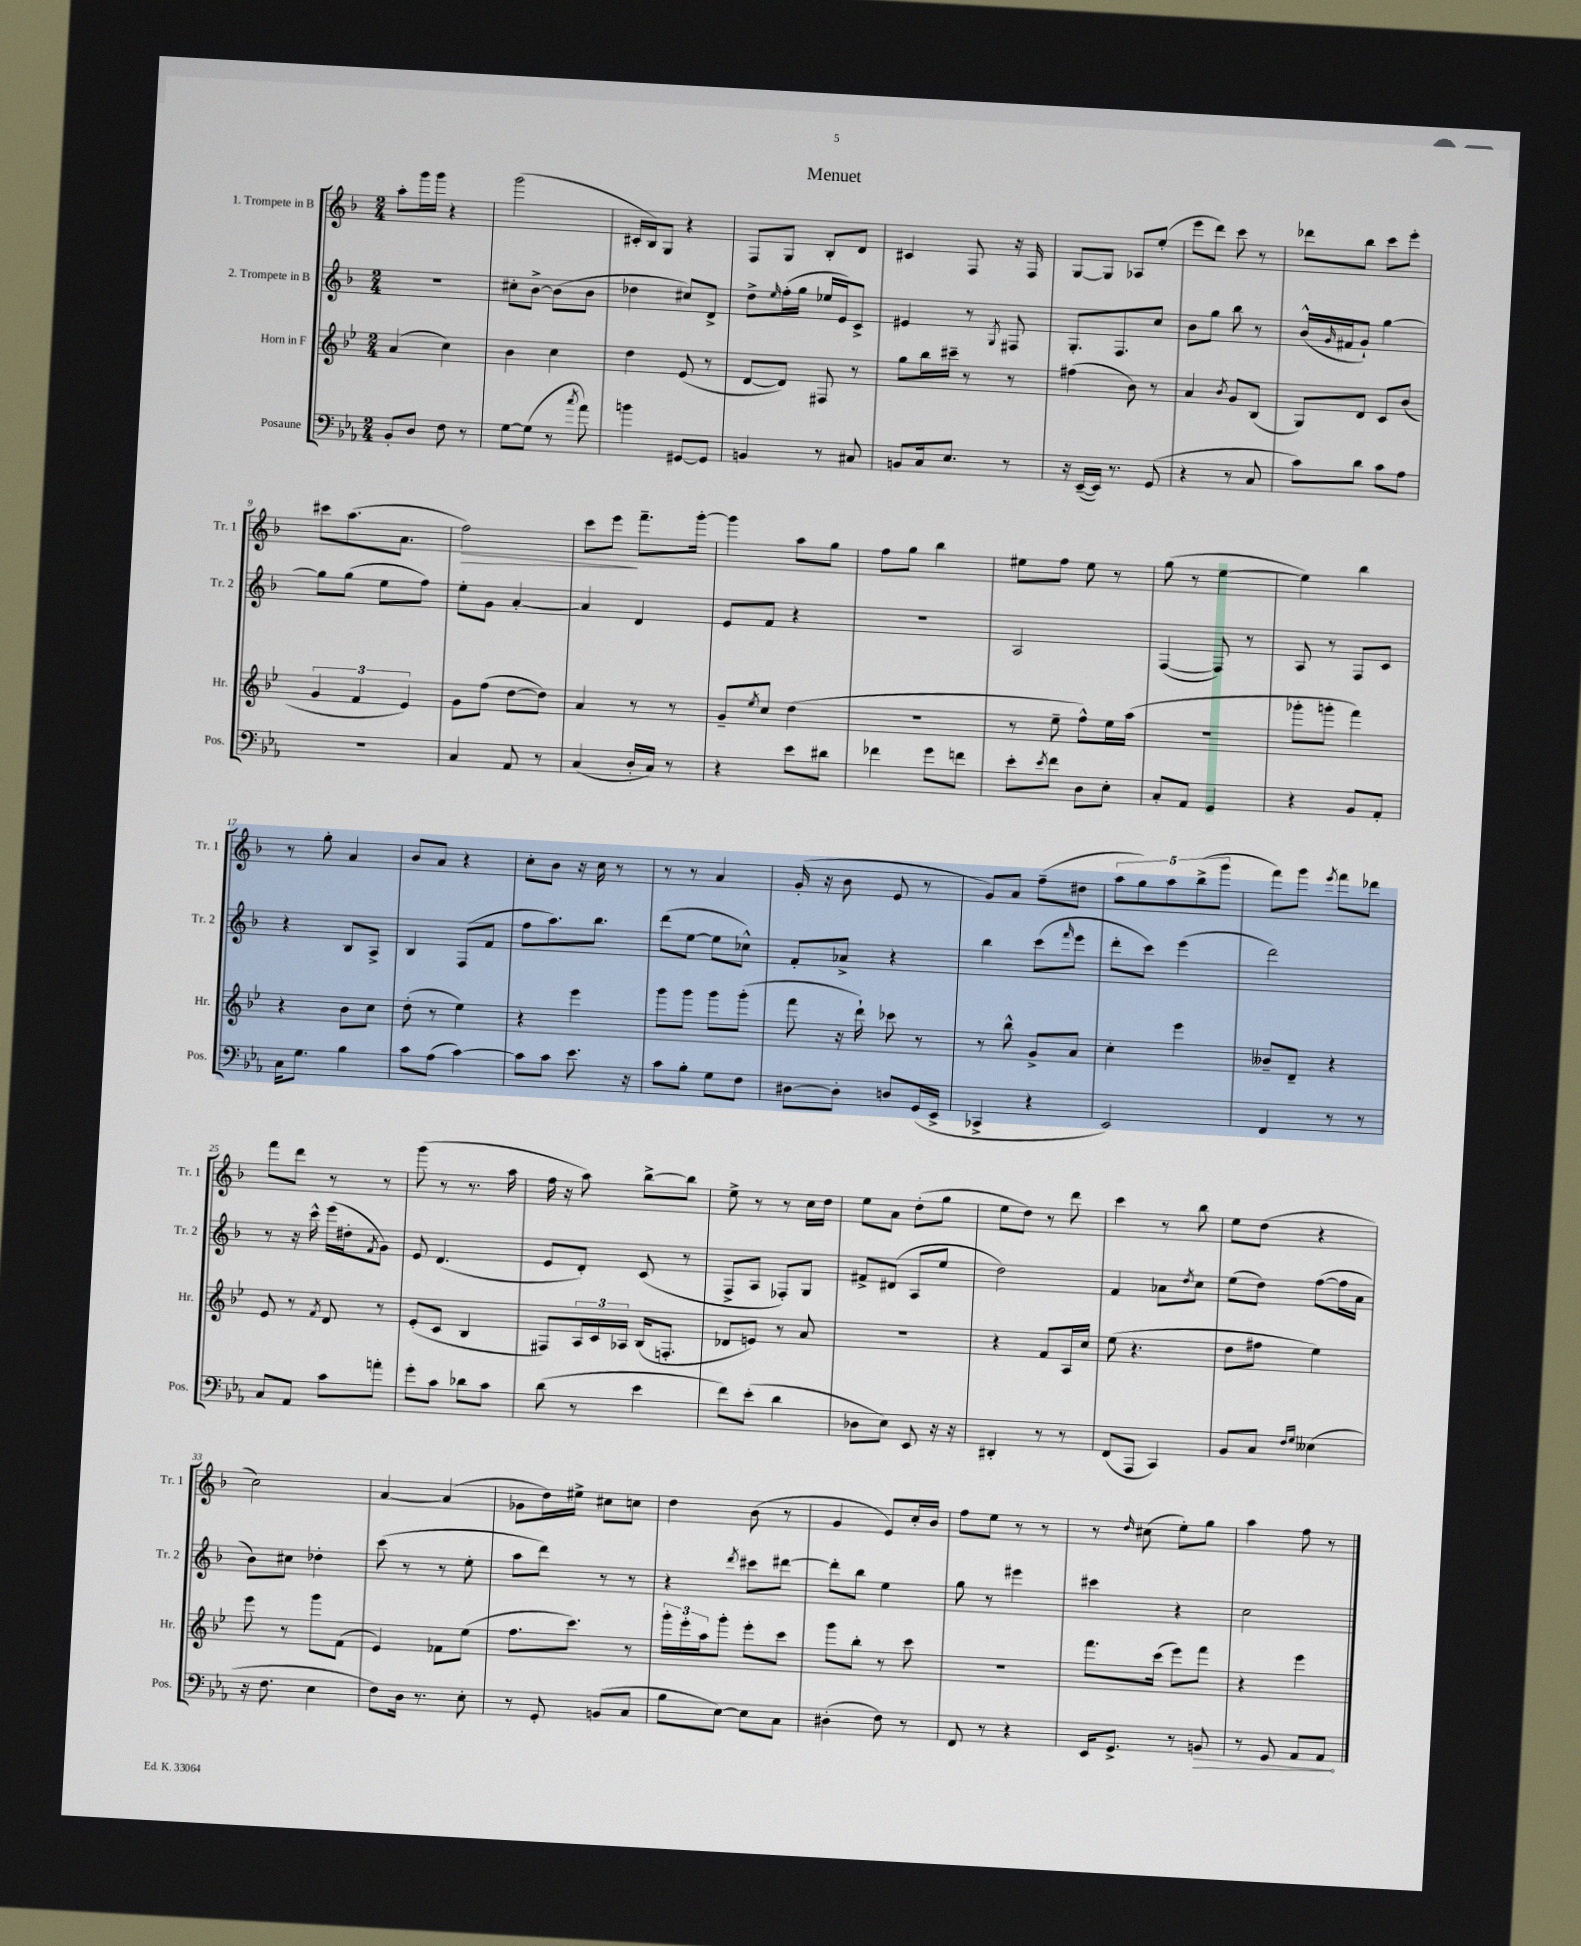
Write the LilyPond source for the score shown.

\header { title = "Menuet" }
<<
\new StaffGroup <<
\new Staff = "s0" \with { instrumentName = "1. Trompete in B" shortInstrumentName = "Tr. 1" } {
    \clef treble \key f \major \numericTimeSignature \time 2/4
    a''8-. g'''16 g'''16 r4 |
    g'''2( |
    cis'16-. bes16) g8 r4 |
    f8 g8 bes8-. d'8 |
    cis'4 f8 r16 f16 |
    g8~ g8 aes8 e''8-.( |
    e'''8 d'''8) c'''8 r8 |
    des'''8 bes''8 c'''8 e'''8-. |
    cis'''8 a''8.( a'8. |
    f''2\>) |
    c'''8 e'''8\! f'''8.-- g'''16~-. |
    g'''4 a''8 g''8 |
    f''8 g''8 bes''4 |
    eis''8 f''8 eis''8 r8 |
    g''8( r8 e''4~ |
    e''4) bes''4 |
    r8 g''8-. a'4 |
    bes'8 a'8 r4 |
    c''8-. bes'8 r16 c''16 r8 |
    r8 r8 a'4 |
    g'16-.( r16 bes'8 e'8 r8 |
    g'8) a'8 f''8--( dis''8 |
    \tuplet 5/4 { a''8 g''8) a''8 bes''8->( g'''8 } |
    f'''8) g'''8 \acciaccatura { e'''8 } f'''8 des'''8 |
    f'''8 d'''8 r8 r8 |
    g'''8( r8 r8. a''16 |
    f''16 r16 a''8) bes''8~-> bes''8 |
    e''8-> r8 r8 c''16 d''16 |
    e''8 a'8 d''8-.( g''8 |
    e''8 d''8) r8 d'''8 |
    c'''4 r8 bes''8 |
    e''8 d''8( r4 |
    c''2) |
    a'4~ a'4( |
    ges'8 d''16) eis''16-> cis''8 c''8 |
    d''4 bes'8( r8 |
    g'4 e'8) c''16-. bes'16 |
    f''8 e''8 r8 r8 |
    r8 \grace { d''16 } cis''8( e''8-.) g''8 |
    a''4 f''8 r8 \bar "|." |
}
\new Staff = "s1" \with { instrumentName = "2. Trompete in B" shortInstrumentName = "Tr. 2" } {
    \clef treble \key f \major \numericTimeSignature \time 2/4
    R2 |
    cis''8-. bes'8~-> bes'8( bes'8 |
    des''4 cis''8) d'8-> |
    d''8-> \grace { e''16 } f''16-.( g''16 ees''16 e'16) c'8-> |
    eis'4 r8 \acciaccatura { g8 } fis8 |
    g8.-. f8. c''8 |
    bes'8 g''8 bes''8 r8 |
    bes'16-^( \grace { g'16 } fis'16 g'8-!) g''4~ |
    g''8 g''8( e''8 f''8) |
    e''8-. g'8 a'4~-. |
    a'4 d'4 |
    e'8 f'8 r4 |
    r2 |
    a2 |
    f4~( f8) r8 |
    a8 r8 f8 c'8 |
    r4 bes8 a8-> |
    bes4 f8( f'8 |
    f''8 a''8.) bes''8. |
    d'''8( e''8~ e''8 ces''8-^) |
    f'8-. aes'8-> r4 |
    bes''4 c'''8( \grace { f'''16 } e'''8 |
    d'''8-. c'''8) e'''4( |
    d'''2) |
    r8 r16 c'''16-^ e'''16( dis''16-. \acciaccatura { f'8 } g'8) |
    e'8 d'4.( |
    e'8 d'8-.) c'8( r8 |
    f8-> a8 fes8-.) g8 |
    fis'8-> dis'8( a8 e''8 |
    d''2) |
    f'4 aes'8 \acciaccatura { d''8 } c''8 |
    e''8( d''8) f''8~( f''16 a'16 |
    bes'8) cis''8 des''4-. |
    c'''8( r8 r8 e''8-. |
    a''8 d'''8) r8 r8 |
    r4 \acciaccatura { d'''8 } cis'''8 dis'''8~ |
    dis'''8-. bes''8 e''4 |
    g''8 r8 eis'''4 |
    cis'''4 r4 |
    c''2 \bar "|." |
}
\new Staff = "s2" \with { instrumentName = "Horn in F" shortInstrumentName = "Hr." } {
    \clef treble \key bes \major \numericTimeSignature \time 2/4
    a'4( c''4) |
    bes'4 c''4 |
    d''4 ees'8( r8 |
    d'8~ d'8) fis8 r8 |
    g''8 bes''16 cis'''16-- r8 r8 |
    fis''4( bes'8) r8 |
    a'4 \acciaccatura { bes'8 } g'8 bes8( |
    g8) d'8 c'8 bes'8( |
    \tuplet 3/2 { g'4 f'4 ees'4) } |
    g'8 f''8( d''8~ d''8) |
    a'4 r8 r8 |
    g'8-- \acciaccatura { ees''8 } c''8 d''4( |
    r2 |
    r8 ees''8-- f''8-^) ees''16 a''16( |
    R2 |
    ges'''8-. g'''8-. f'''4) |
    r4 bes'8 c''8 |
    d''8-.( r8 ees''4) |
    r4 ees'''4 |
    g'''8 g'''8 g'''8 g'''8-.( |
    f'''8 r16 d'''16-!) ces'''8 r8 |
    r8 bes''8-^ g'8-> a'8 |
    c''4-. ees'''4 |
    beses'8-- d'8-- r4 |
    ees'8 r8 \acciaccatura { f'8 } d'8 r8 |
    ees'8-.( c'8 bes4 |
    fis8) \tuplet 3/2 { a16 c'16 aes16 } bes16( f8.-. |
    des'8 e'8) r8 a'8 |
    r2 |
    r4 f'8 a16 c''16 |
    ees''8( r4. |
    d''8 fis''8 ees''4) |
    ees'''8 r8 g'''8 f'8( |
    ees'4) fes'8 ees''8( |
    f''8. c'''8.) r8 |
    \tuplet 3/2 { g'''16-. ees'''16-. a''16 } g'''8-. ees'''8-. c'''8 |
    g'''8 bes''8-. r8 c'''8 |
    R2 |
    f'''8. c'''16( ees'''8) f'''8 |
    r4 ees'''4 \bar "|." |
}
\new Staff = "s3" \with { instrumentName = "Posaune" shortInstrumentName = "Pos." } {
    \clef bass \key ees \major \numericTimeSignature \time 2/4
    bes,8-. d8 f8 r8 |
    g8~ g8( r8 \acciaccatura { c''8 } aes'8) |
    b'4 gis,8~ gis,8 |
    b,4 r8 cis8 |
    b,8 c16 ees8. r8 |
    r16 ees,16~--( ees,16) r8. g,8( |
    r4 r8 c8 |
    c'8) d'8 c'8 aes8 |
    r2 |
    c4 aes,8 r8 |
    c4( d16-. c16) r8 |
    r4 ees'8 dis'8 |
    fes'4 g'8 f'8 |
    ees'8-. \acciaccatura { ees'8 } f'8 d8 ees8-. |
    c8-. aes,8 g,4 |
    r4 bes,8 aes,8-. |
    c16 g8. bes4 |
    c'8 aes8( c'4~) |
    c'8 c'8 ees'8. r16 |
    c'8 bes8-. g8 f8 |
    dis8~ dis8-. d8 g,16( ees,16-> |
    ces,4-> r4 |
    ees,2) |
    f,4 r8 r8 |
    c8 aes,8 c'8 a'8-. |
    g'8-. c'8 des'8 c'8 |
    d'8( r8 ees'4 |
    f'8) ees'8-.( d'4 |
    des8 ees8) ees,8 r16 r16 |
    dis,4-. r8 r8 |
    f,8( aes,,8 c,4) |
    bes,8 c8 \grace { f16 g16 } eeses4( |
    r16 f8. ees4 |
    f8) d16 r8. ees8-. |
    r8 g,8-. b,8( c8 |
    bes8 ees8~) ees8 c8 |
    dis4-.( f8) r8 |
    f,8 r8 r4 |
    ees,16 g,8.-> r8 \once \override Hairpin.circled-tip = ##t b,8\> |
    r8 g,8 aes,8 aes,8\! \bar "|." |
}
>>
>>
